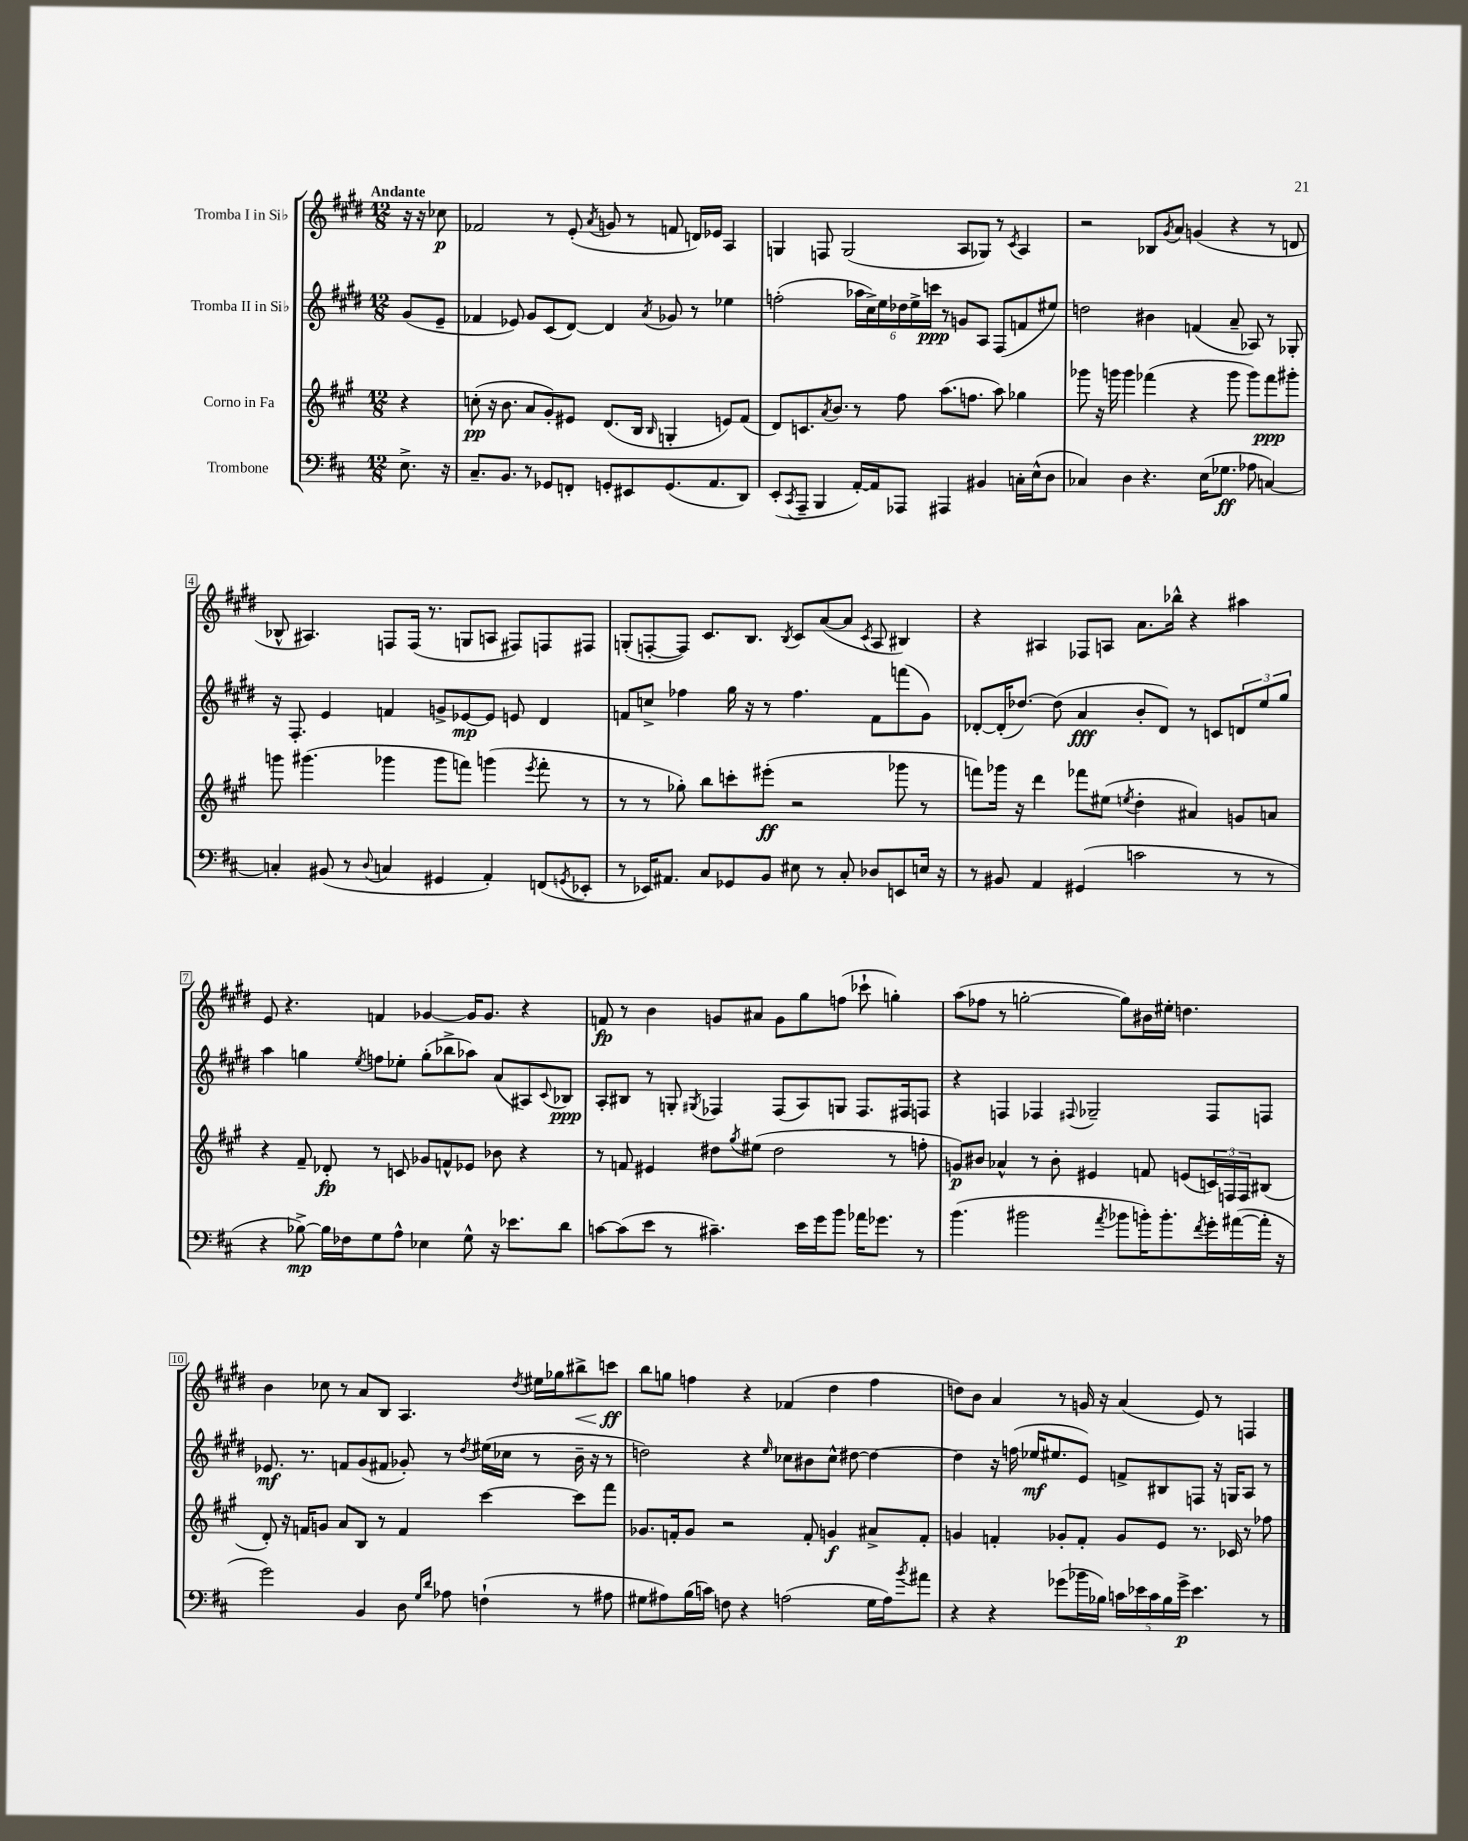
<<
\new StaffGroup <<
\new Staff = "s0" \with { instrumentName = "Tromba I in Sib" } {
    \clef treble \key e \major \numericTimeSignature \time 12/8 \partial 4 \tempo "Andante"
    r16 r16 ces''8\p |
    fes'2 r8 e'8-.( \acciaccatura { a'8 } g'8 r8 f'8 d'16) ees'16 a4 |
    g4 f8 g2( a8 ges8) r8 \acciaccatura { cis'8 } a4 |
    r2 bes8 \acciaccatura { gis'8 } a'8 g'4( r4 r8 d'8 |
    bes8-^ ais4.) f8 f16( r8. g8 a8 fis8) f8 fis8 |
    g8-.( f8~-. f8) cis'8. b8. \acciaccatura { b8 } cis'8 a'8~( a'8 \acciaccatura { cis'8 } a8 bis4) |
    r4 ais4 fes8 a8 a'8. bes''16-^ r4 ais''4 |
    e'8 r4. f'4 ges'4~ ges'16 ges'8. r4 |
    f'8\fp r8 b'4 g'8 ais'8 g'8 gis''8 f''8( ces'''8-! g''4-.) |
    a''8( fes''8 r8 g''2~-. g''8) bis'16 eis''16-. d''4. |
    b'4 ces''8 r8 a'8 b8 a4. \acciaccatura { dis''8 } eis''16 ges''16 bis''8->\< c'''8\ff\! |
    b''8 g''8 f''4 r4 fes'4( dis''4 f''4 |
    d''8) b'8 a'4 r8 g'16 r16 a'4( e'8) r8 f4 \bar "|." |
}
\new Staff = "s1" \with { instrumentName = "Tromba II in Sib" } {
    \clef treble \key e \major \numericTimeSignature \time 12/8 \partial 4
    gis'8( e'8-- |
    fes'4 ees'8) gis'8 cis'8( dis'8~) dis'4 \acciaccatura { a'8 } ges'8 r8 ees''4 |
    f''2-.( \tuplet 6/4 { aes''16 cis''16->) e''16 des''16 e''16-> c'''16\ppp } r8 g'8 a8 fis8( f'8 eis''8) |
    d''2 bis'4 f'4( a'8-- aes8) r8 ges8-. |
    r16 fis8.-. e'4 f'4 g'8-> ees'8~\mp ees'8 e'8 dis'4 |
    f'8 c''8-> fes''4 gis''16 r16 r8 fes''4. f'8 f'''8( gis'8) |
    des'8~-. des'16-.( des''8.~) des''8( a'4\fff b'8-. des'8) r8 c'8 \tuplet 3/2 { d'8 e''8 gis''8 } |
    a''4 g''4 \acciaccatura { e''8 } f''8 ees''8-. g''8-.( bes''8-> aes''8) a'8( ais8) \appoggiatura { cis'8 } bes8\ppp |
    a8-. bis8 r8 g8-. \acciaccatura { gis8 } fes4 fes8( a8) g8 fes8. fis16 f8 |
    r4 f4 fes4 \appoggiatura { fis8 } ges2-- fis8 f8 |
    ees'8.\mf r8. f'8 gis'8( fis'8 ges'8-.) r8 \acciaccatura { dis''8 } eis''16( ces''16 r8 b'16-- r16 r8 |
    d''2) r4 \grace { e''16 } ces''8 bis'8 ces''8-^ dis''8~ dis''4~ |
    dis''4 r16 f''16( ees''16\mf eis''8. e'8) f'8-> bis8 f8 r16 g16 a8 r8 \bar "|." |
}
\new Staff = "s2" \with { instrumentName = "Corno in Fa" } {
    \clef treble \key a \major \numericTimeSignature \time 12/8 \partial 4
    r4 |
    c''8-.\pp( r16 b'8. a'8 gis'8-.) eis'8 d'8.( b16 \grace { b16 } g4-. e'8) fis'8( |
    d'8) c'8. \acciaccatura { a'8 } b'8. r8 fis''8 a''8.( f''8. a''8) ges''4 |
    ges'''8 r16 g'''16 g'''4 fes'''4( r4 g'''8 g'''8) fes'''8\ppp gis'''8-. |
    g'''8 gis'''4.( ges'''4 ges'''8 f'''8) g'''4( \acciaccatura { e'''8 } f'''8-. r8 |
    r8 r8 ges''8-.) b''8 c'''8-. eis'''8-.\ff( r2 ges'''8 r8 |
    f'''8) ges'''16 r16 d'''4 fes'''8 eis''8( \acciaccatura { e''8 } d''4-. ais'4) g'8 a'8 |
    r4 fis'8-- des'8-.\fp r8 c'8 ges'8 f'8-^ ees'8 bes'8 r4 |
    r8 f'8 eis'4 dis''8 \acciaccatura { gis''8 } eis''8( dis''2 r8 f''8-. |
    g'8\p) bis'8 aes'4-^ r8 bis'8-. eis'4 f'8 e'8( \tuplet 3/2 { c'16) f16 f16 } bis8( |
    d'8-.) r16 f'16 g'8 a'8 b8 r8 f'4 cis'''4~ cis'''8 fis'''8 |
    ges'8. f'16-. ges'8 r2 f'8-. g'4\f ais'8-> f'8-. |
    g'4 f'4-. ges'8-. f'8-. ges'8 e'8 r8. ces'16 r8 fes''8 \bar "|." |
}
\new Staff = "s3" \with { instrumentName = "Trombone" } {
    \clef bass \key d \major \numericTimeSignature \time 12/8 \partial 4
    e8.-> r16 |
    cis8.-- b,8. r8 ges,8 f,8-. g,8-. eis,8 g,8.( a,8. d,8) |
    e,8-.( \acciaccatura { cis,8 } a,,8-- b,,4 a,16~-.) a,16 aes,,8 ais,,4 bis,4 c16-. e16-^( d8 |
    ces4) d4 r4. e16( ges8.\ff aes8 c4~) |
    c4-. bis,8( r8 \appoggiatura { d8 } c4 gis,4 a,4-.) f,8( \acciaccatura { g,8 } ees,8-. |
    r8 ees,16) ais,8. cis8 ges,8 b,8 eis8 r8 cis8-. des8 e,8 e16 r16 |
    r8 bis,8 a,4 gis,4( c'2 r8 r8 |
    r4 bes8~->\mp) bes16 fes16 g8 a8-^ ees4 g8-^ r16 ees'8. d'8 |
    c'8~ c'8( e'8 r8 cis'4.--) e'16 g'16 b'8 aes'16 ges'8. r8 |
    b'4.( bis'2 \acciaccatura { a'8 } bes'8 b'16-.) b'8.-. \acciaccatura { fis'8 } g'16-. ais'16~( ais'16-. r16 |
    g'2) b,4 d8 \grace { g16 d'16 } aes8 f4-!( r8 ais8 |
    gis8 ais8) b16( c'16) f8 r4 a2( gis16 a16) \acciaccatura { b'8 } ais'8 |
    r4 r4 ges'8( bes'16 bes16) \tuplet 5/4 { c'16 ees'16 c'16 bes16 ges'16->\p } ees'4. r8 \bar "|." |
}
>>
>>
\layout { \context { \Score \override BarNumber.stencil = #(make-stencil-boxer 0.1 0.3 ly:text-interface::print) } }
